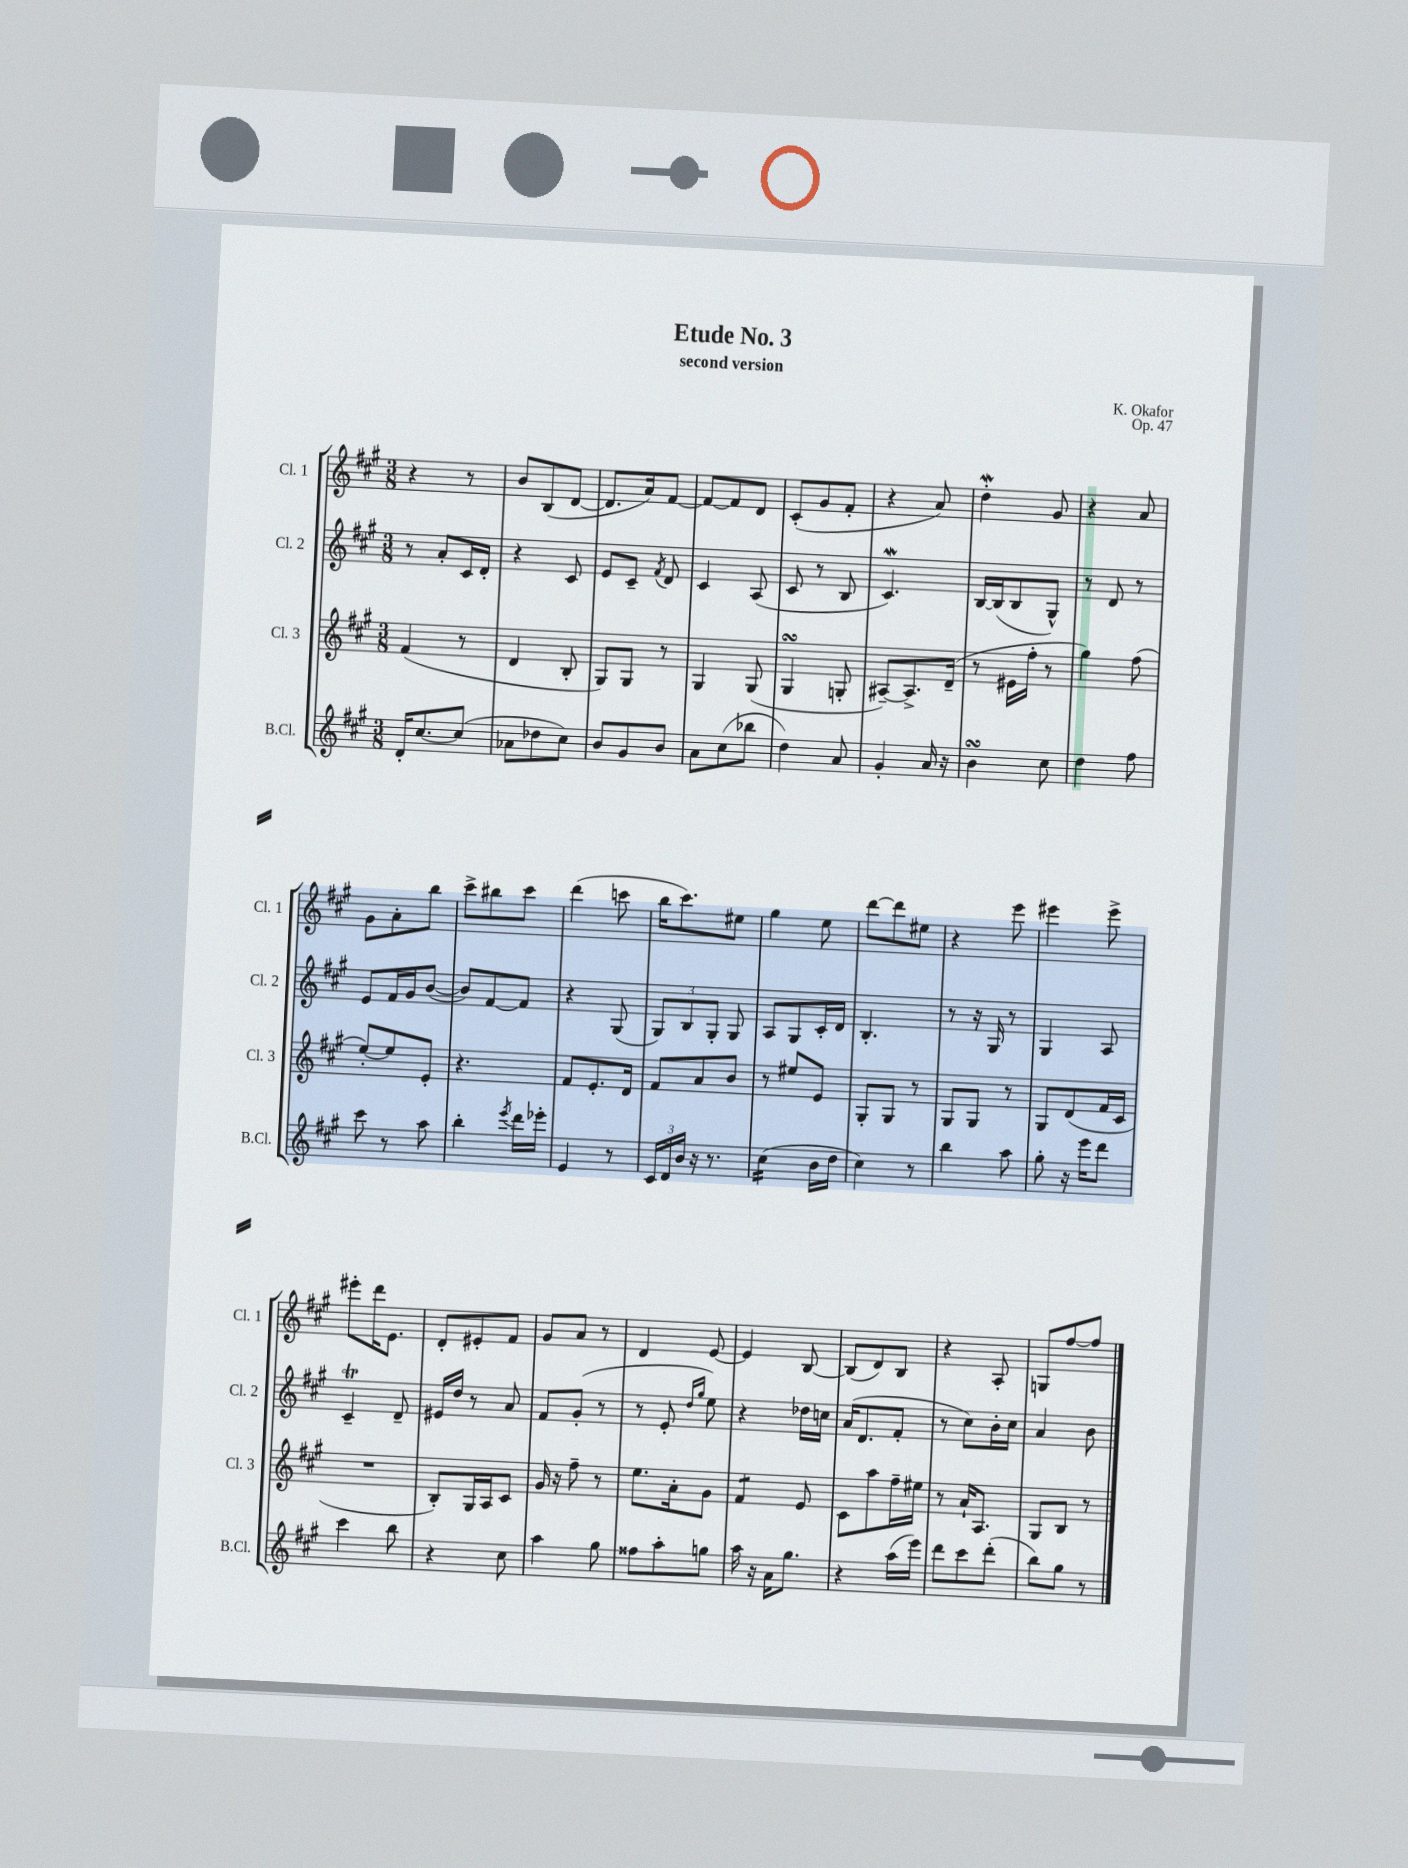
\header { title = "Etude No. 3" composer = "K. Okafor" subtitle = "second version" opus = "Op. 47" }
<<
\new StaffGroup <<
\new Staff = "s0" \with { instrumentName = "Cl. 1" shortInstrumentName = "Cl. 1" } {
    \clef treble \key a \major \numericTimeSignature \time 3/8
    \autoBeamOff r4 r8 |
    b'8[ b8( d'8]~ |
    d'8.[ a'16) fis'8]~ |
    fis'8[~ fis'8 d'8] |
    cis'8[-.( gis'8 fis'8]-. |
    r4 a'8) |
    d''4-.\mordent gis'8 |
    r4 a'8 |
    gis'8[ a'8-. b''8] |
    cis'''8[-> bis''8 cis'''8] |
    d'''4( c'''8 |
    b''16[ cis'''8.) eis''8] |
    gis''4 e''8 |
    d'''8[~ d'''8 eis''8] |
    r4 e'''8 |
    eis'''4 eis'''8-> |
    eis'''8[-. d'''16 e'8.] |
    d'8[-. eis'8-. fis'8] |
    gis'8[ a'8] r8 |
    d'4 e'8~ |
    e'4 b8~ |
    b8[( d'8) b8] |
    r4 a8-. |
    g8[ fis''8~ fis''8] \bar "|." |
}
\new Staff = "s1" \with { instrumentName = "Cl. 2" shortInstrumentName = "Cl. 2" } {
    \clef treble \key a \major \numericTimeSignature \time 3/8
    \autoBeamOff r8 a'8[-. cis'16 d'16]-. |
    r4 cis'8 |
    e'8[ cis'8]-- \acciaccatura { fis'8 } d'8 |
    cis'4 a8( |
    cis'8 r8 b8 |
    cis'4.\mordent) |
    b16[~ b16( b8 gis8]-^) |
    r8 d'8 r8 |
    e'8[ fis'16 gis'16 b'8]~( |
    b'8[) fis'8~ fis'8] |
    r4 gis8( |
    \tuplet 3/2 { gis8[) b8 gis8]-. } gis8 |
    a8[ gis8 cis'16-. d'16] |
    b4.-. |
    r8 r16 gis16 r8 |
    gis4 a8 |
    cis'4--\trill d'8-- |
    eis'16[ d''16] r8 a'8 |
    fis'8[ gis'8]-.( r8 |
    r8 e'8-. \grace { d''16[ gis''16] } e''8) |
    r4 des''16[ c''16] |
    a'16[( d'8. fis'8]-. |
    r8 cis''8[) b'16-. cis''16] |
    a'4 b'8 \bar "|." |
}
\new Staff = "s2" \with { instrumentName = "Cl. 3" shortInstrumentName = "Cl. 3" } {
    \clef treble \key a \major \numericTimeSignature \time 3/8
    \autoBeamOff fis'4( r8 |
    d'4 b8-. |
    gis8[) gis8] r8 |
    gis4 gis8( |
    gis4\turn g8-. |
    ais8[~--) ais8.-> d'16]--( |
    r8 eis'16[ fis''16]-. r8 |
    gis''4) fis''8( |
    e''8[~-.) e''8 e'8]-. |
    r4. |
    fis'8[ e'8.-. d'16] |
    fis'8[ a'8 b'8] |
    r8 eis''8[ e'8] |
    gis8[-. gis8] r8 |
    gis8[ gis8] r8 |
    gis8[ d'8( fis'16 cis'16] |
    R4. |
    b8[-.) gis16 a16 cis'8] |
    gis'16 r16 fis''8-- r8 |
    e''8.[ a'16-. gis'8] |
    fis'4:8 e'8 |
    cis'8[ a''8 fis''16-- eis''16] |
    r8 a'16[-! a8.] |
    gis8[ b8] r8 \bar "|." |
}
\new Staff = "s3" \with { instrumentName = "B.Cl." shortInstrumentName = "B.Cl." } {
    \clef treble \key a \major \numericTimeSignature \time 3/8
    \autoBeamOff d'16[-. cis''8.~ cis''8]( |
    aes'8[ des''8 cis''8]) |
    b'8[ gis'8 b'8] |
    a'8[ cis''8( bes''8] |
    d''4) a'8 |
    gis'4-. a'16 r16 |
    b'4\turn cis''8 |
    d''4 fis''8 |
    cis'''8 r8 a''8 |
    b''4-. \acciaccatura { e'''8 } d'''16[ ees'''16]-. |
    e'4 r8 |
    \tuplet 3/2 { cis'16[ d'16 b'16] } r16 r8. |
    cis''4:16( b'16[ d''16] |
    cis''4) r8 |
    b''4 a''8 |
    gis''8-. r16 e'''16[ d'''8] |
    cis'''4 b''8 |
    r4 cis''8 |
    a''4 gis''8 |
    fisis''8[ a''8-. g''8] |
    a''16 r16 a'16[ gis''8.] |
    r4 a''16[( e'''16]) |
    d'''8[ cis'''8 d'''8]-.( |
    b''8[) gis''8] r8 \bar "|." |
}
>>
>>
\layout { \context { \Score \remove "Bar_number_engraver" } }
